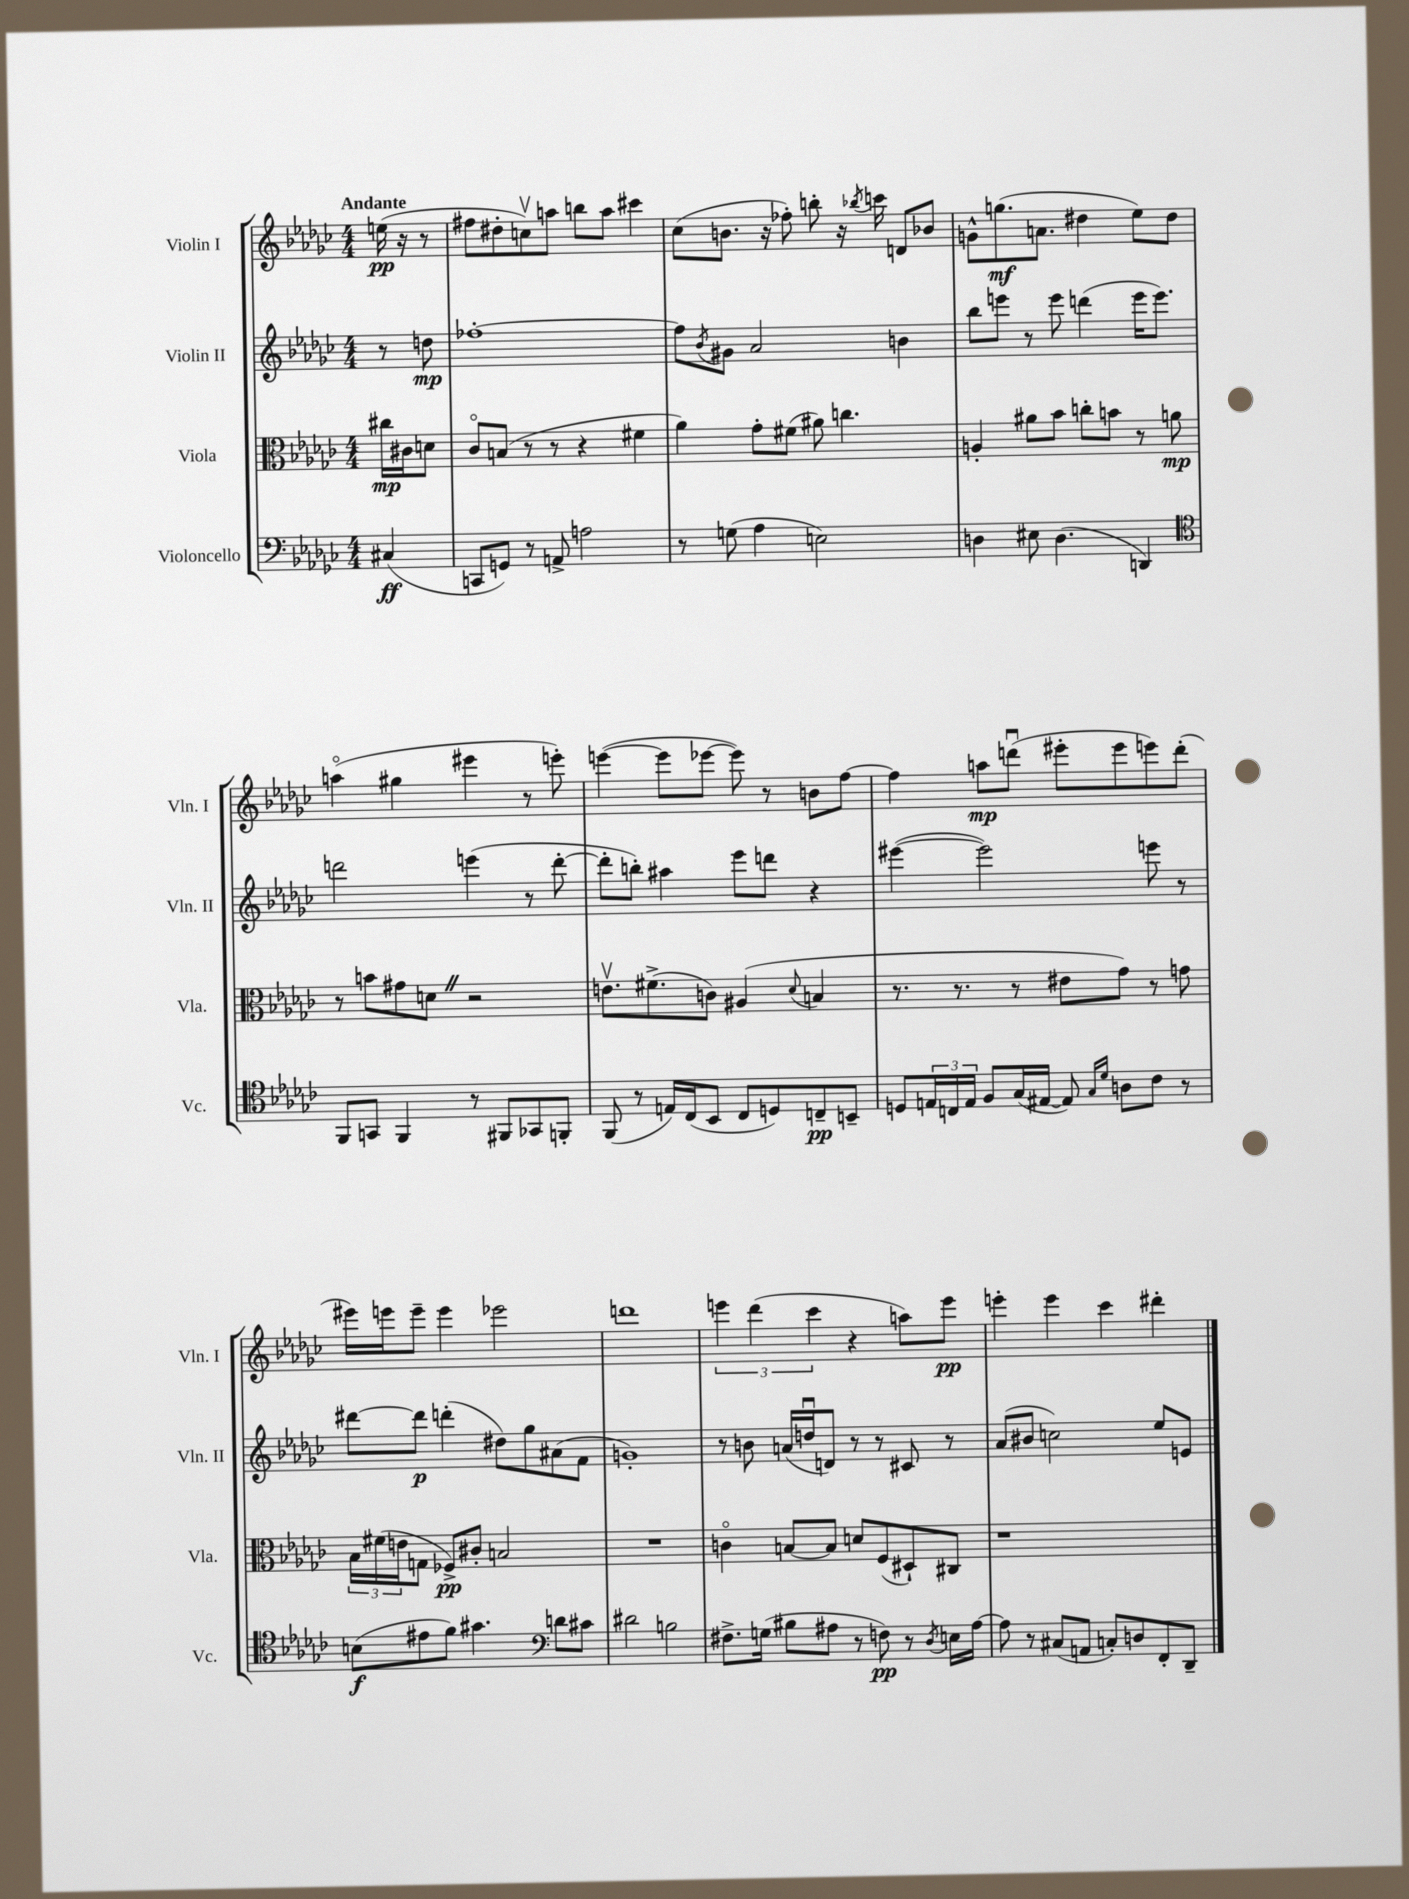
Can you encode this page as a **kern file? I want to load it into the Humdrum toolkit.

**kern	**kern	**kern	**kern
*staff4	*staff3	*staff2	*staff1
*clefF4	*clefC3	*clefG2	*clefG2
*k[b-e-a-d-g-c-]	*k[b-e-a-d-g-c-]	*k[b-e-a-d-g-c-]	*k[b-e-a-d-g-c-]
*M4/4	*M4/4	*M4/4	*M4/4
(4C#	16cc#	8r	(16ee
.	16c#	.	16r
.	8d	8dd	8r
=	=	=	=
8CC	8c-o	[1ff-'	8ff#
8GG)	(8B	.	8dd#'
8r	8r	.	8ccv)
8AA^	8r	.	8aa
2A	4r	.	8bb
.	.	.	8aa
.	4f#	.	4ccc#
=	=	=	=
8r	4a-)	8ff-]	(8cc-
.	.	8qb-	.
(8G	.	8g#	8.b
4A-	8g-'	2a-	.
.	.	.	16r
.	(8f#	.	8ff-')
2E)	8a#)	.	8bb'
.	4.cc	.	16r
.	.	.	8qbb-
.	.	.	16ccc
.	.	4b	8d
.	.	.	8b-
=	=	=	=
4D	4A'	8bb-	8g^^
.	.	8eee	(8.gg
8E#	8a#	8r	.
.	.	.	8.a
(4.D	8b-	8eee	.
.	8cc'	(4ddd	4dd#
.	8b	.	.
4DD)	8r	16eee	8ee-)
.	.	8.eee)	.
.	8a	.	8dd#
=	=	=	=
*clefC4	*	*	*
8FF	8r	2ddd	(4aao
8GG	8b	.	.
4FF	8g#	.	4gg#
.	8d	.	.
8r	2r	(4eee	4eee#
8FF#	.	.	.
8GG-	.	8r	8r
8FF'	.	[8ddd'	8eee')
=	=	=	=
(8FF	8.ev	8ddd']	([4eee
8r	.	8bb')	.
.	(8.f#^	.	.
16E)	.	4aa#	8eee]
(16C-	.	.	.
8BB-	8c)	.	[8eee-
8C-	(4A#	8eee-	8eee-])
8D)	.	8ddd	8r
.	8qqd-	.	.
8C~	4B	4r	8b
8BB~	.	.	[8ff
=	=	=	=
8D	8.r	([4eee#	4ff]
24E	.	.	.
24C	.	.	.
.	8.r	.	.
24E	.	.	.
8F	.	2eee#])	8aa
(16G-	8r	.	(8dddu
[16E#	.	.	.
8E#])	8e#	.	8eee#'
16qqG-	.	.	.
16qqd-	.	.	.
8A	8g-)	.	8eee#
8c-	8r	8eee	8eee)
8r	8g	8r	(8ddd'
=	=	=	=
(8B	24B-	[8ddd#	16eee#)
.	(24f#	.	.
.	.	.	16eee
.	24e	.	.
8e#	8G	8ddd#]	8eee~
8f)	8F-^)	(4ddd'	4eee
4.g#	8c#'	.	.
.	2B	8dd#)	2eee-
.	.	8gg-	.
*clefF4	*	*	*
8d	.	(8a#	.
8c#	.	8f	.
=	=	=	=
2d#	1r	1g')	1ddd
2B	.	.	.
=	=	=	=
8.F#^	4co	8r	6eee
.	.	8b	.
.	.	.	(6ddd-
(16G	.	.	.
8B#	[8B	(16a	.
.	.	16ddu	.
.	.	.	6ccc-
8A#	8B]	8d)	.
8r	8d	8r	4r
8F)	(8F	8r	.
8r	8D#`)	8c#	8aa)
8qD-	.	.	.
16E	8C#	8r	8eee
[16A#	.	.	.
=	=	=	=
8A#]	1r	(8a-	4eee'
8r	.	8b#	.
(8C#	.	2cc)	4eee
8AA	.	.	.
8C')	.	.	4ccc-
8D	.	.	.
8FF'	.	8ee-	4ddd#'
8DD-~	.	8e	.
==	==	==	==
*-	*-	*-	*-
